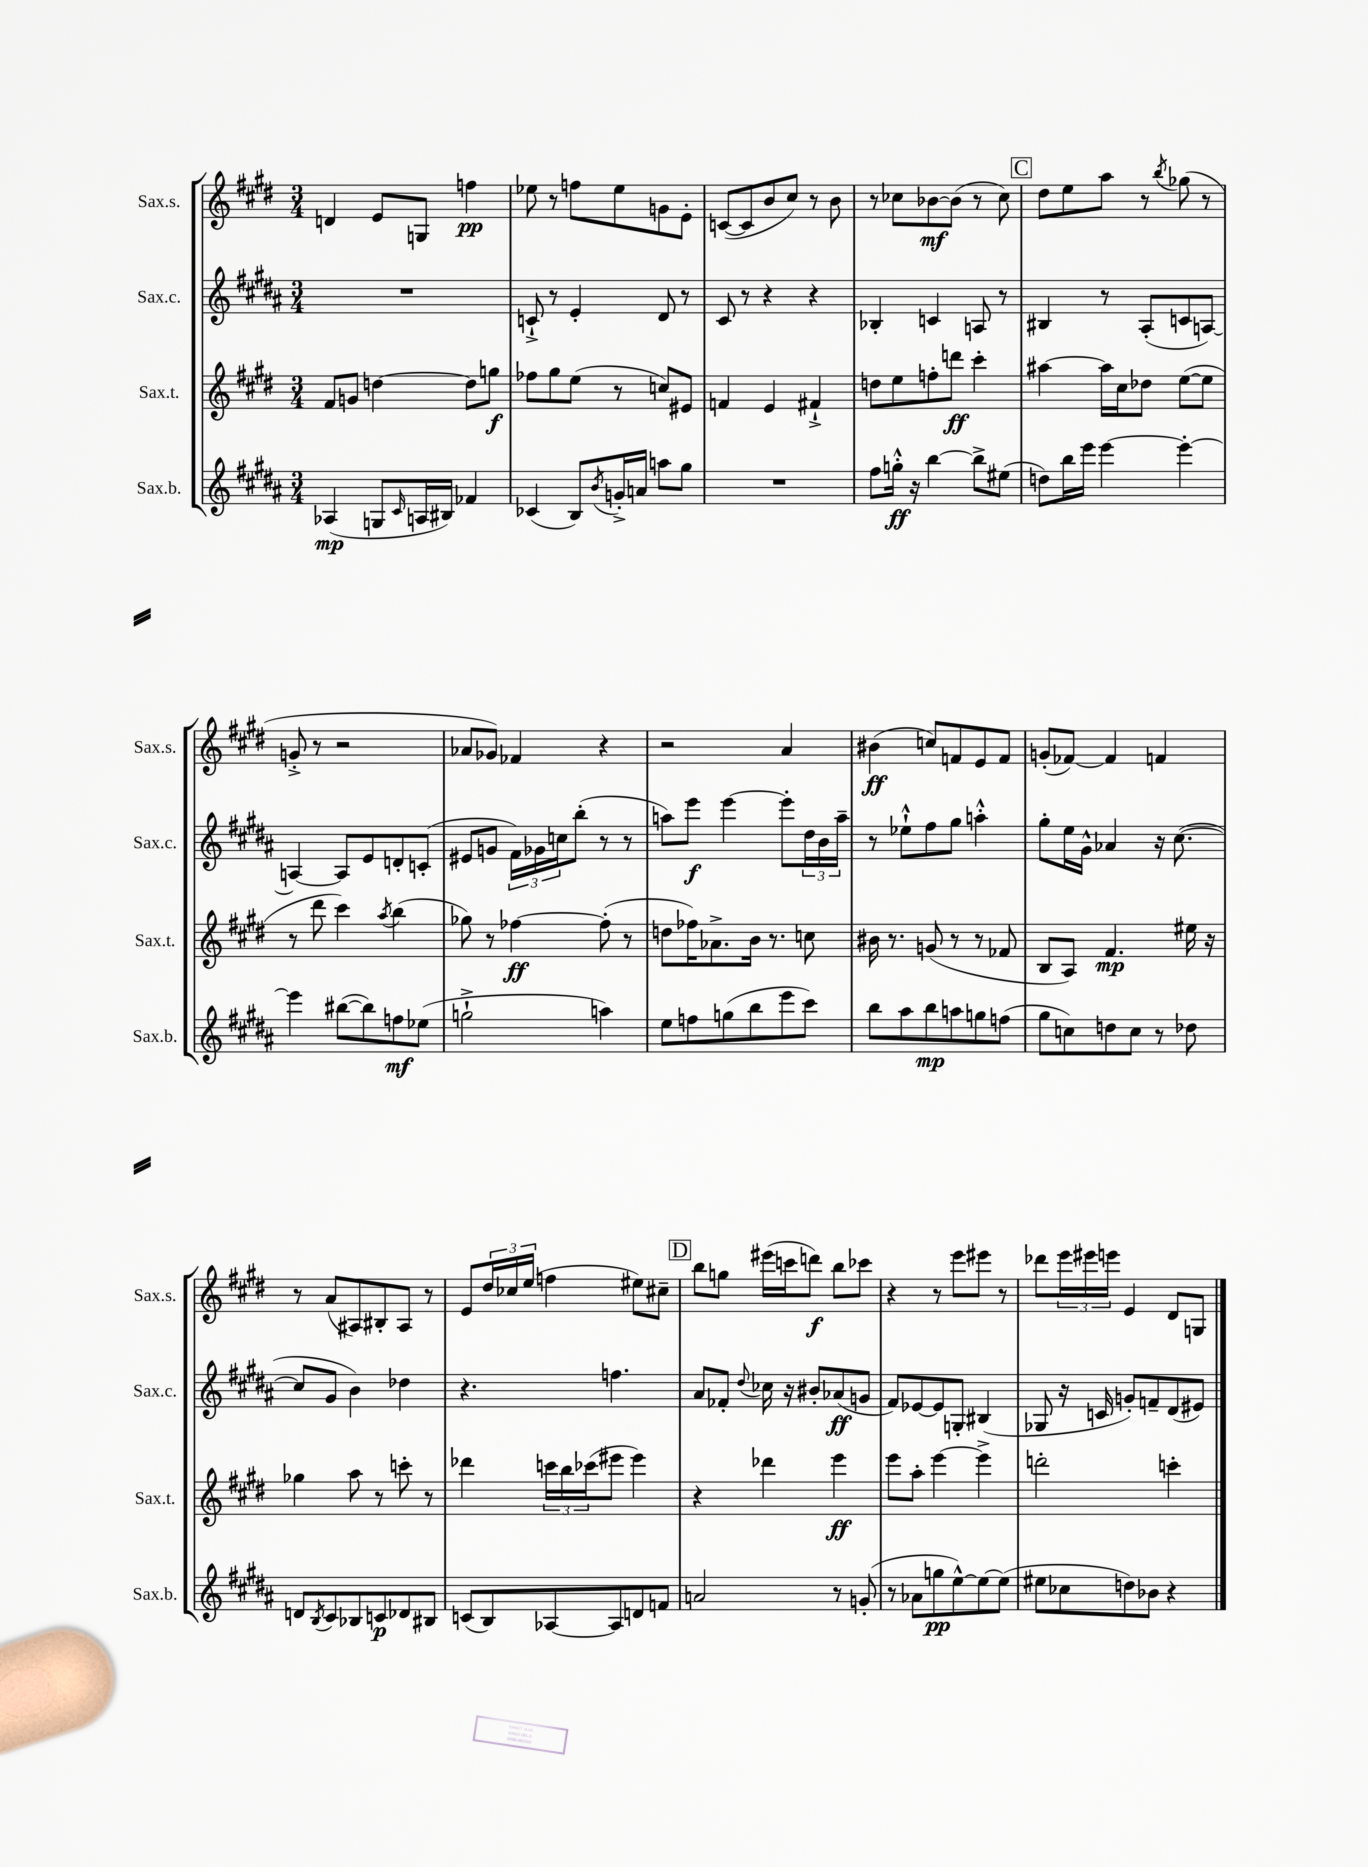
<<
\new StaffGroup <<
\new Staff = "s0" \with { instrumentName = "Sax.s." shortInstrumentName = "Sax.s." } {
    \clef treble \key e \major \numericTimeSignature \time 3/4
    d'4 e'8 g8 f''4\pp |
    ees''8 r8 f''8 ees''8 g'8 e'8-. |
    c'8~( c'8 b'8 cis''8) r8 b'8 |
    r8 ces''8 bes'8~\mf bes'8( r8 ces''8) |
    \mark \markup { \box "C" } dis''8 e''8 a''8 r8 \acciaccatura { b''8 } ges''8( r8 |
    g'8-.-> r8 r2 |
    aes'8 ges'8) fes'4 r4 |
    r2 a'4 |
    bis'4\ff( c''8) f'8 e'8 f'8 |
    g'8-.( fes'8~) fes'4 f'4 |
    r8 a'8( ais8) bis8-. ais8 r8 |
    e'8 \tuplet 3/2 { dis''16 ces''16 e''16( } f''4 eis''8) cis''8-- |
    \mark \markup { \box "D" } b''8 g''8 eis'''16( c'''16 d'''8\f) b''8 ces'''8 |
    r4 r8 e'''8 eis'''8 r8 |
    des'''8 \tuplet 3/2 { e'''16 eis'''16 e'''16 } e'4 dis'8 g8 \bar "|." |
}
\new Staff = "s1" \with { instrumentName = "Sax.c." shortInstrumentName = "Sax.c." } {
    \clef treble \key b \major \numericTimeSignature \time 3/4
    R2. |
    c'8-!-> r8 e'4-. dis'8 r8 |
    cis'8 r8 r4 r4 |
    bes4-. c'4 a8 r8 |
    \mark \markup { \box "C" } bis4 r8 ais8-.( c'8 a8~) |
    a4~ a8 e'8 d'8-. c'8-.( |
    eis'8 g'8 \tuplet 3/2 { fis'16) ges'16 c''16 } b''8-.( r8 r8 |
    a''8) e'''8\f e'''4~ e'''8-. \tuplet 3/2 { dis''16 b'16 a''16-- } |
    r8 ees''8-!-^ fis''8 gis''8 a''4-.-^ |
    gis''8-. e''16 gis'16-^ aes'4 r16 cis''8.~( |
    cis''8 gis'8 b'4) des''4 |
    r4. f''4. |
    \mark \markup { \box "D" } ais'8 fes'8-. \appoggiatura { dis''8 } ces''16 r16 bis'8-. aes'8\ff( g'8 |
    fis'8) ees'8~ ees'8 g8-. bis4( |
    ges8 r16 c'16 g'8-.) f'8-- dis'8( eis'8) \bar "|." |
}
\new Staff = "s2" \with { instrumentName = "Sax.t." shortInstrumentName = "Sax.t." } {
    \clef treble \key e \major \numericTimeSignature \time 3/4
    fis'8 g'8 d''4~ d''8 g''8\f |
    fes''8 gis''8 e''8( r8 c''8) eis'8 |
    f'4 e'4 fis'4-!-> |
    d''8 e''8 f''8-. d'''8\ff cis'''4-. |
    \mark \markup { \box "C" } ais''4~ ais''16 cis''16 des''8 e''8~( e''8 |
    r8 dis'''8 cis'''4) \acciaccatura { a''8 } b''4( |
    ges''8) r8 fes''4~\ff fes''8-.( r8 |
    d''8 fes''16) aes'8.-> b'16 r8. c''8 |
    bis'16 r8. g'8( r8 r8 fes'8 |
    b8 a8) fis'4.\mp eis''16 r16 |
    ges''4 a''8 r8 c'''8-. r8 |
    des'''4 \tuplet 3/2 { c'''16 b''16 ces'''16( } eis'''8 eis'''4) |
    \mark \markup { \box "D" } r4 des'''4 e'''4\ff |
    e'''8 a''8-. e'''4~ e'''4-> |
    d'''2-. c'''4-. \bar "|." |
}
\new Staff = "s3" \with { instrumentName = "Sax.b." shortInstrumentName = "Sax.b." } {
    \clef treble \key b \major \numericTimeSignature \time 3/4
    aes4\mp( g8 \grace { cis'16 } a16 bis16) fes'4 |
    ces'4( b8) \acciaccatura { b'8 } g'16-.-> a'16 a''8 gis''8 |
    R2. |
    fis''8 g''16-.-^\ff r16 b''4~ b''8-> eis''8( |
    \mark \markup { \box "C" } d''8) b''16 e'''16 e'''4~ e'''4~-. |
    e'''4 bis''8~( bis''8) f''8\mf ees''8( |
    g''2-!-> a''4) |
    e''8 f''8 g''8( b''8 e'''8 cis'''8) |
    b''8 ais''8 b''8\mp a''8 g''8 f''8( |
    gis''8 c''8) d''8 c''8 r8 des''8 |
    d'8 \acciaccatura { b8 } cis'8 bes8 c'8\p des'8 bis8 |
    c'8( b8) aes8~ aes8 d'8 f'8 |
    \mark \markup { \box "D" } a'2 r8 g'8-.( |
    r8 aes'8 g''8\pp e''8~-^) e''8~ e''8( |
    eis''8 ces''8 d''8) bes'8 r4 \bar "|." |
}
>>
>>
\layout { \context { \Score \remove "Bar_number_engraver" } }
